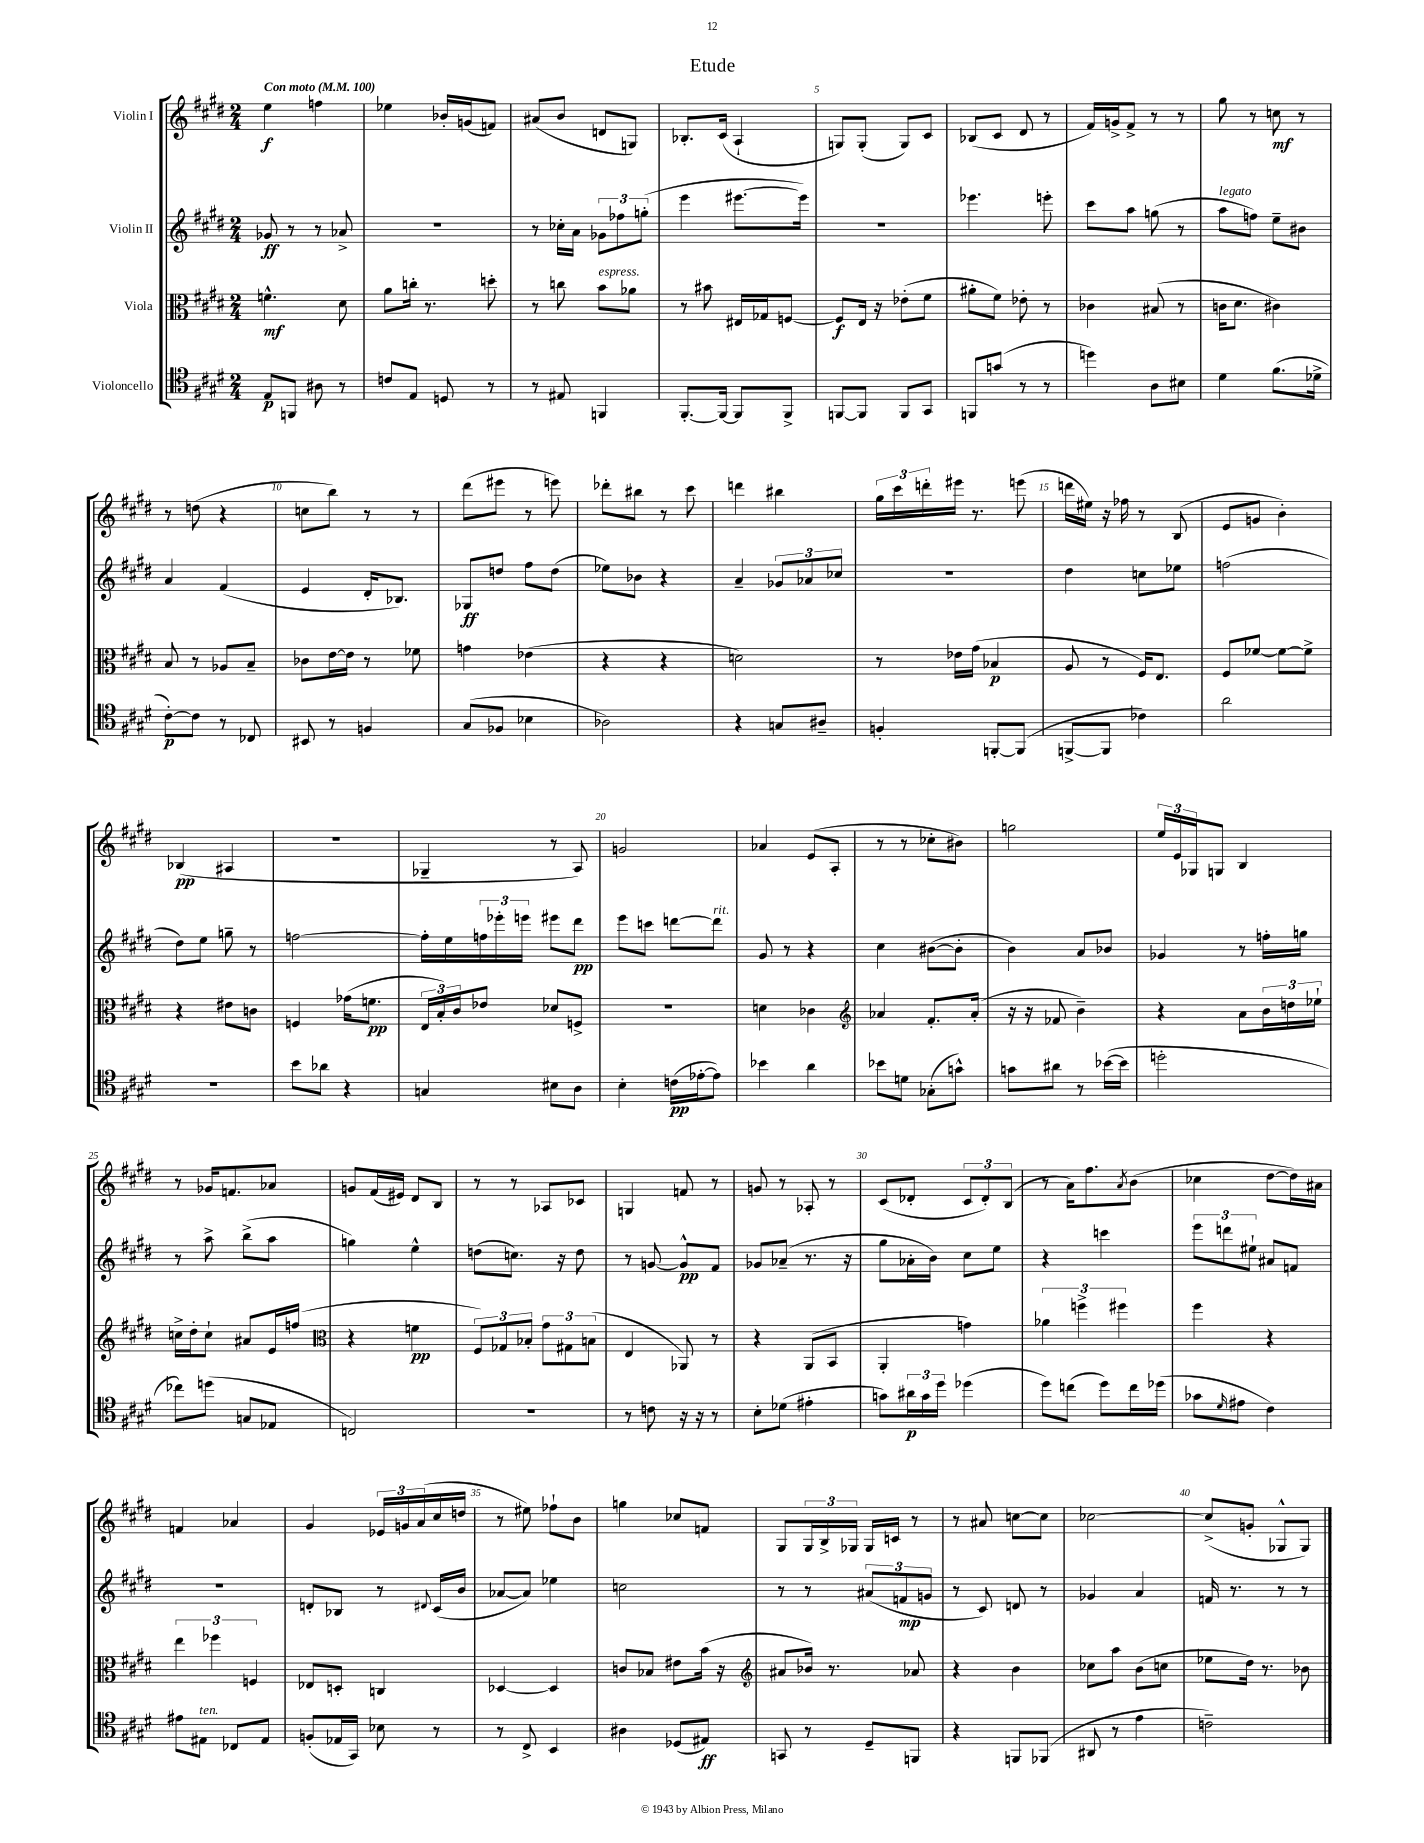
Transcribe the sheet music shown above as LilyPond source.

\header { title = "Etude" }
<<
\new StaffGroup <<
\new Staff = "s0" \with { instrumentName = "Violin I" } {
    \clef treble \key e \major \numericTimeSignature \time 2/4 \tempo "Con moto" 4 = 100
    e''4\f f''4 |
    ees''4 bes'16-. g'16( f'8) |
    ais'8( b'8 d'8 g8) |
    bes8.-. cis'16( a4-! |
    g8) g8-.( g8) cis'8 |
    bes8( cis'8 dis'8 r8 |
    fis'16) g'16-> fis'8-> r8 r8 |
    gis''8 r8 c''8\mf r8 |
    r8 d''8( r4 |
    c''8 b''8) r8 r8 |
    dis'''8( eis'''8 r8 e'''8) |
    des'''8-. bis''8 r8 cis'''8 |
    d'''4 bis''4 |
    \tuplet 3/2 { gis''16 cis'''16 d'''16-. } eis'''16 r8. e'''8( |
    d'''16 eis''16) r16 fes''16 r8 b8( |
    e'8 g'8 b'4-.) |
    bes4\pp( ais4 |
    R2 |
    ges4-- r8 a8) |
    g'2 |
    aes'4 e'8( a8-. |
    r8 r8 ces''8-. bis'8) |
    g''2 |
    \tuplet 3/2 { e''16 e'16 ges16 } g8 b4 |
    r8 ges'16 f'8. aes'8 |
    g'8 fis'16( eis'16) dis'8 b8 |
    r8 r8 aes8 ces'8 |
    g4 f'8 r8 |
    g'8 r8 aes8-. r8 |
    cis'8( des'8-. \tuplet 3/2 { cis'8 des'8-.) b8( } |
    r8 a'16) fis''8. \acciaccatura { a'8 } b'8( |
    ces''4 dis''8~ dis''16) ais'16 |
    f'4 aes'4 |
    gis'4 \tuplet 3/2 { ees'16 g'16 a'16( } cis''16 d''16 |
    r8 eis''8) fes''8-! b'8 |
    g''4 ces''8 f'8 |
    gis8 \tuplet 3/2 { gis16 b16-> ges16 } ges16 c'16 r8 |
    r8 ais'8 c''8~ c''8 |
    ces''2~ |
    ces''8->( g'8-. ges8-^ ges8) \bar "|." |
}
\new Staff = "s1" \with { instrumentName = "Violin II" } {
    \clef treble \key e \major \numericTimeSignature \time 2/4
    ges'8\ff r8 r8 aes'8-> |
    R2 |
    r8 ces''16-. a'16 \tuplet 3/2 { ges'8 fes''8 g''8-.( } |
    e'''4 eis'''8.~ eis'''16) |
    R2 |
    ees'''4. e'''8-. |
    cis'''8 a''8 g''8( r8 |
    a''8^\markup { \italic "legato" } f''8) e''8-- bis'8 |
    a'4 fis'4( |
    e'4 dis'16-. bes8.) |
    ges8\ff d''8 fis''8 d''8( |
    ees''8) bes'8 r4 |
    a'4-- \tuplet 3/2 { ges'8 aes'8 ces''8 } |
    R2 |
    dis''4 c''8 ees''8 |
    f''2( |
    dis''8) e''8 g''8-- r8 |
    f''2~ |
    f''16-. e''16 \tuplet 3/2 { f''16 ees'''16-. e'''16 } eis'''8 dis'''8\pp |
    e'''8 c'''8 d'''8~ d'''8^\markup { \italic "rit." } |
    gis'8 r8 r4 |
    cis''4 bis'8~( bis'8-. |
    b'4) a'8 bes'8 |
    ges'4 r8 f''16-. g''16 |
    r8 a''8-> b''8->( a''8 |
    g''4) e''4-^ |
    d''8( c''8.) r16 d''8 |
    r8 g'8~ g'8-^\pp fis'8 |
    ges'8 aes'8--( r8. r16 |
    gis''8 aes'16-. b'16) cis''8 e''8 |
    r4 c'''4 |
    \tuplet 3/2 { e'''8 d'''8 eis''8-! } ais'8 f'8 |
    r2 |
    d'8-. bes8 r8 \appoggiatura { dis'8 } cis'16( b'16 |
    aes'8~ aes'8) ees''4 |
    c''2 |
    r8 r8 \tuplet 3/2 { ais'8( f'8\mp g'8 } |
    r8 cis'8) d'8 r8 |
    ges'4 a'4 |
    f'16 r8. r8 r8 \bar "|." |
}
\new Staff = "s2" \with { instrumentName = "Viola" } {
    \clef alto \key e \major \numericTimeSignature \time 2/4
    f'4.-^\mf dis'8 |
    a'8 c''16-. r8. d''8-. |
    r8 c''8 b'8^\markup { \italic "espress." } aes'8 |
    r8 bis'8 eis16 ges16 f8~ |
    f8\f e16 r16 ees'8-.( fis'8 |
    ais'8-. fis'8) ees'8-. r8 |
    ces'4 bis8( r8 |
    c'16 dis'8. cis'4) |
    b8 r8 aes8 b8-- |
    ces'8 e'16~ e'16 r8 fes'8 |
    g'4 ees'4( |
    r4 r4 |
    d'2) |
    r8 ees'16 gis'16( bes4\p |
    a8 r8 fis16) e8. |
    fis8 fes'8~ fes'8~ fes'8-> |
    r4 eis'8 c'8 |
    f4 ges'16( f'8.\pp |
    \tuplet 3/2 { e16 b16-.) cis'16 } ees'8 des'8 f8-> |
    R2 |
    d'4 ces'4 |
    \clef treble aes'4 fis'8.-. aes'16-.( |
    r16 r16 fes'8 b'4--) |
    r4 a'8 \tuplet 3/2 { b'16 d''16 ees''16-! } |
    c''16-> dis''16-. c''8-! ais'8 e'16 f''16( |
    \clef alto r4 f'4\pp |
    \tuplet 3/2 { fis8) ges8 bes8-. } \tuplet 3/2 { gis'8 gis8 b8( } |
    e4 aes,8) r8 |
    r4 a,8( b,8 |
    a,4-. g'4) |
    \tuplet 3/2 { aes'4 f''4-> fis''4 } |
    fis''4 r4 |
    \tuplet 3/2 { e''4 fes''4 f4 } |
    ees8 d8-. c4 |
    des4~ des4 |
    c'8 bes8 eis'8 b'16( r16 |
    \clef treble ais'8 bes'16) r8. aes'8 |
    r4 b'4 |
    ces''8 a''8 b'8( c''8 |
    ees''8 dis''16) r8. bes'8 \bar "|." |
}
\new Staff = "s3" \with { instrumentName = "Violoncello" } {
    \clef tenor \key e \major \numericTimeSignature \time 2/4
    e8\p f,8 ais8 r8 |
    c'8 e8 d8 r8 |
    r8 eis8 f,4 |
    fis,8.~-. fis,16~ fis,8 fis,8-> |
    f,8~ f,8 f,8 gis,8 |
    f,8 g'8( r8 r8 |
    d''4) a8 bis8 |
    dis'4 fis'8.( des'16-> |
    cis'8~-.\p) cis'8 r8 ces8 |
    bis,8 r8 f4 |
    gis8( fes8 bes4 |
    aes2) |
    r4 g8 ais8-- |
    f4-. f,8~-. f,8( |
    f,8~-> f,8 ces'4) |
    a'2 |
    R2 |
    b'8 aes'8 r4 |
    g4 bis8 a8 |
    b4-. c'16\pp( ees'16~-. ees'8) |
    bes'4 a'4 |
    bes'8 d'8 ges8-.( g'8-^) |
    g'8 ais'8 r8 bes'16~( bes'16 |
    d''2-. |
    ces''8) d''8( g8 ees8 |
    c2) |
    r2 |
    r8 c'8 r16 r16 r8 |
    b8-. des'8( eis'4-. |
    g'8) \tuplet 3/2 { ais'16\p g'16 dis''16 } des''4( |
    dis''8) c''8( dis''8) c''16 des''16( |
    ges'8 \grace { dis'16 } eis'8 cis'4) |
    eis'8 eis8^\markup { \italic "ten." } ces8 eis8 |
    f8-.( ees16 gis,16) bes8 r8 |
    r8 cis8-> b,4 |
    ais4 des8( eis8\ff) |
    g,8 r8 dis8-- f,8 |
    r4 f,8 fes,8( |
    ais,8 r8 e'4 |
    c'2--) \bar "|." |
}
>>
>>
\layout { \context { \Score \override BarNumber.break-visibility = ##(#f #t #t) barNumberVisibility = #(every-nth-bar-number-visible 5) } }
